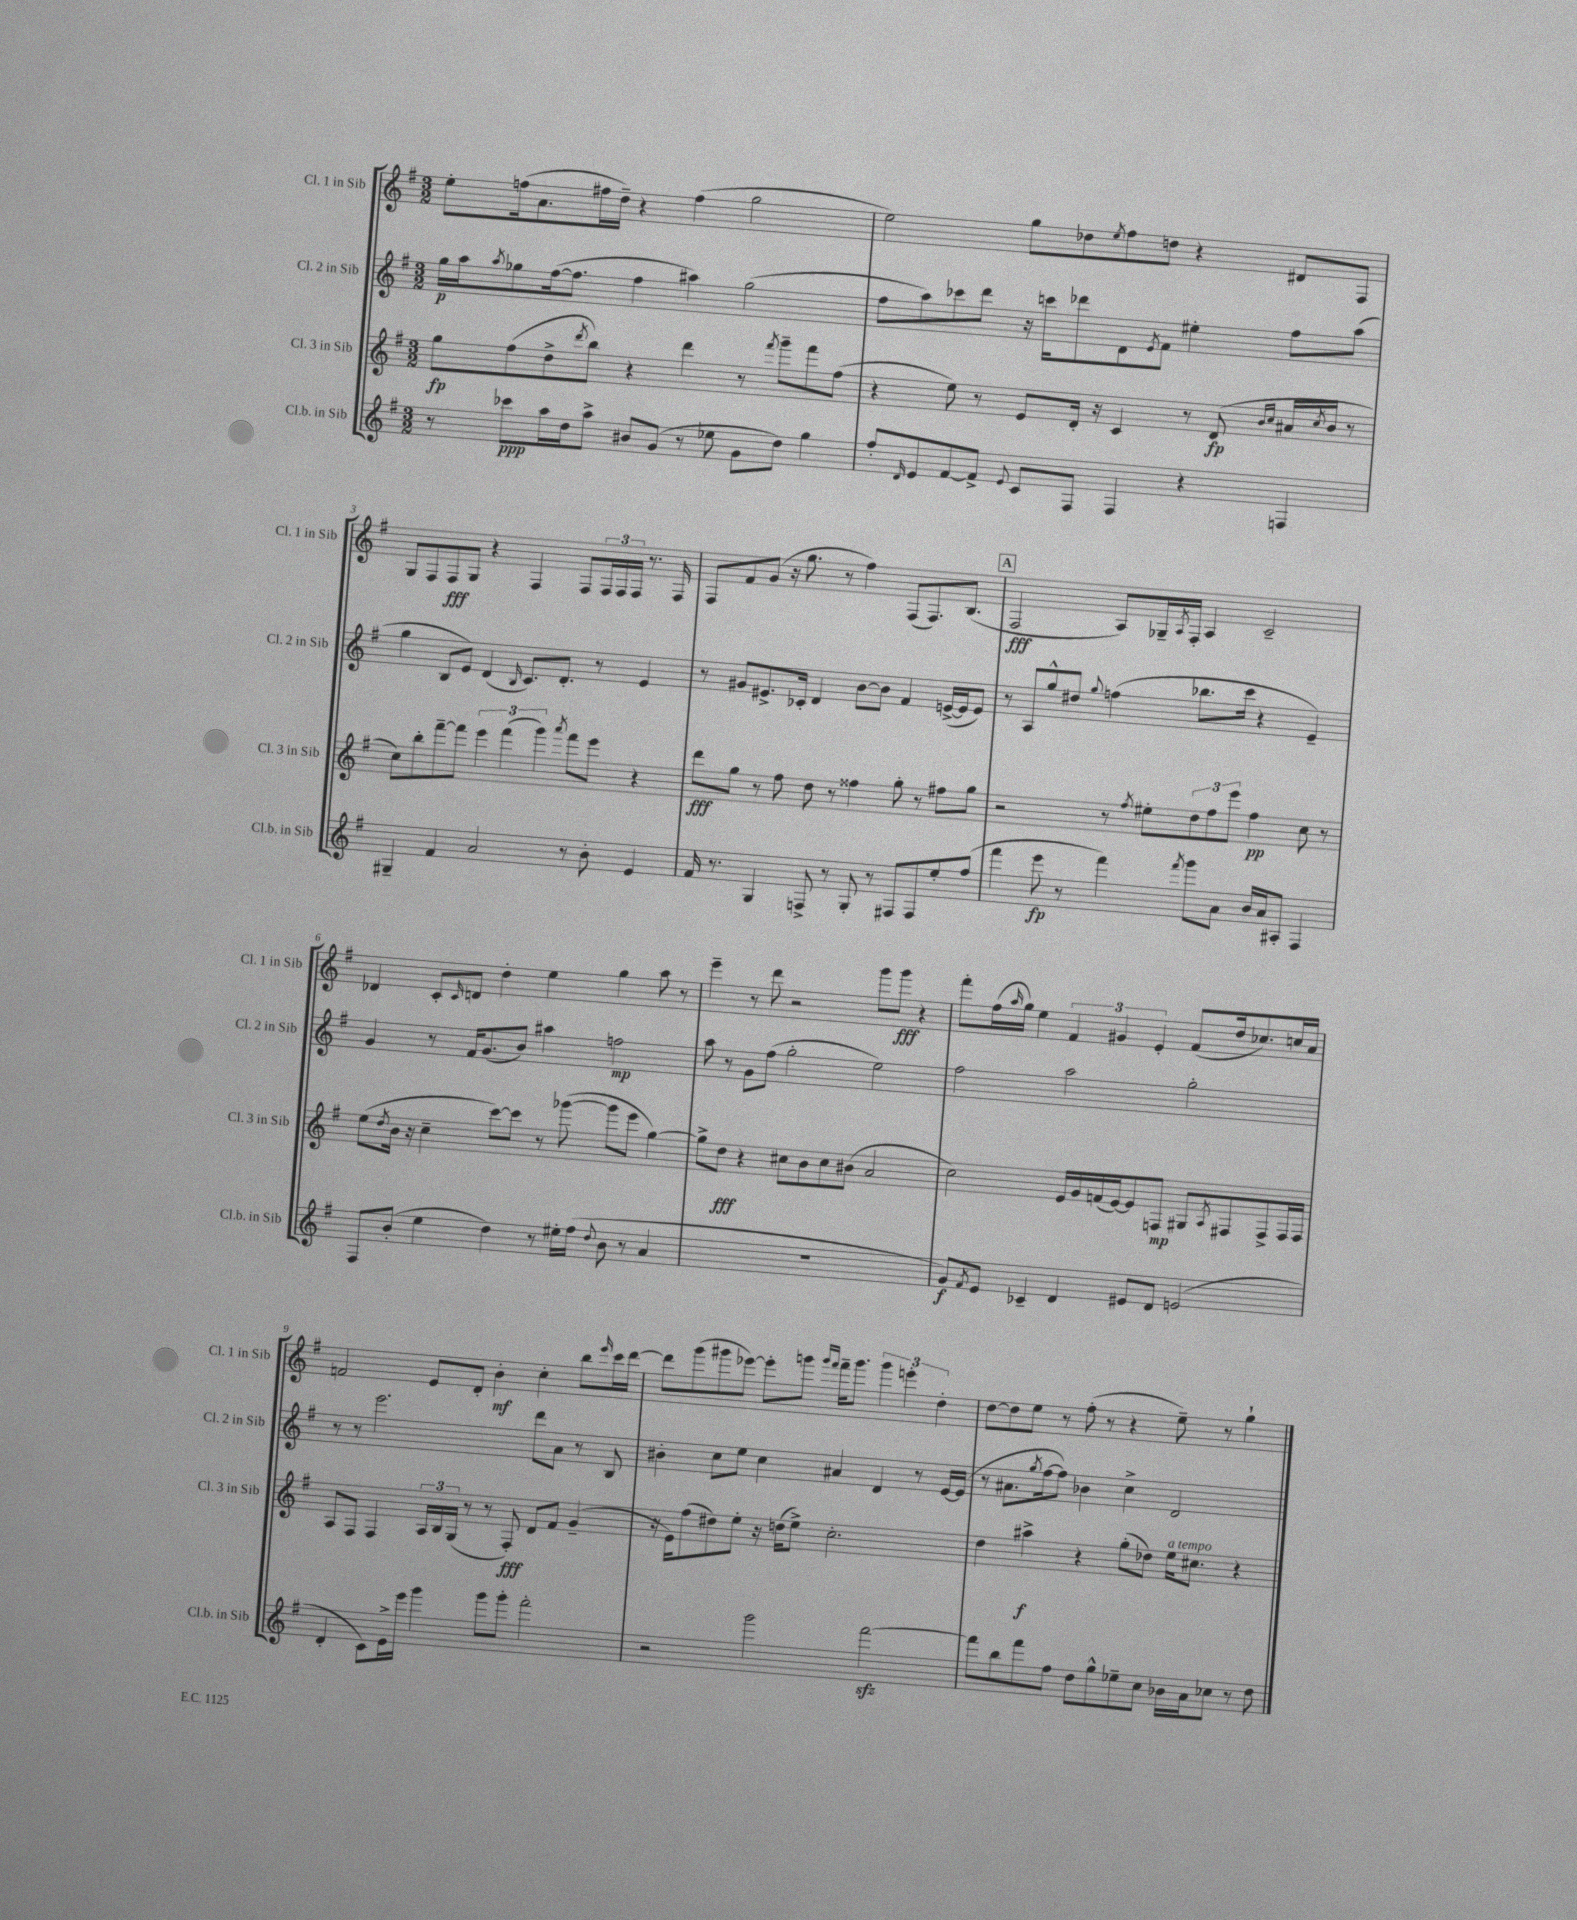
<<
\new StaffGroup <<
\new Staff = "s0" \with { instrumentName = "Cl. 1 in Sib" shortInstrumentName = "Cl. 1 in Sib" } {
    \clef treble \key g \major \numericTimeSignature \time 3/2
    e''8-. f''16( a'8. fis''16 d''16--) r4 fis''4( g''2 |
    e''2) g''8 des''8 \acciaccatura { e''8 } fis''8 d''8 r4 dis'8 fis8 |
    g8 fis8 fis8\fff g8 r4 fis4 fis8 \tuplet 3/2 { fis16 fis16 fis16 } r8. fis16 |
    fis8 fis'8 g'8( r16 g''8. r8 fis''4) fis8( fis8.) b8.( |
    \mark \markup { \box "A" } fis2\fff a8) ges16-- \acciaccatura { a8 } fis16-. a4 c'2-- |
    des'4 c'8-. \grace { c'16 } d'8 d''4-. e''4 g''4 a''8 r8 |
    e'''4-- r8 d'''8 r2 g'''8 g'''8\fff r4 |
    fis'''8-. fis''16( \grace { a''16 } g''16) e''4 \tuplet 3/2 { fis'4 gis'4 e'4-. } fis'8( d''16 ces''8.) c''16 a'16 |
    f'2 e'8 d'8-. b'4-.\mf c''4-. b''8 \grace { e'''16 } c'''16 d'''16~ |
    d'''8 g'''8( gis'''8 ees'''8~) ees'''8-. g'''8 \grace { g'''16 fis'''16 } fis'''16-- g'''8. \tuplet 3/2 { g'''4 e'''4-. d''4-. } |
    d''8~ d''8 e''8 r8 fis''8-.( r8 r4 e''8--) r8 g''4-! \bar "|." |
}
\new Staff = "s1" \with { instrumentName = "Cl. 2 in Sib" shortInstrumentName = "Cl. 2 in Sib" } {
    \clef treble \key g \major \numericTimeSignature \time 3/2
    g''16\p a''16 \acciaccatura { a''8 } ges''8 fis''16~( fis''8. fis''4 ais''4) ges''2( |
    fis''8 a''8) ces'''8 d'''8 r16 c'''16 des'''8 d'8 \acciaccatura { e'8 } fis'8 eis''4-. fis''8 a''8( |
    g''4 b8 e'8) d'4( \grace { b16 } c'8.) d'8.-. r8 e'4 |
    r8 gis'8 eis'8.-> ces'16-. d'4 b'8~ b'8 fis'4 e'16~->( e'16 e'8) |
    \mark \markup { \box "A" } r8 a8 g''8-^ dis''8 \appoggiatura { g''8 } f''4( bes''8. c'''16 r4 e'4--) |
    g'4 r8 fis'16 g'8.( b'8) ais''4 f''2\mp |
    a''8 r8 g'8 fis''8( g''2-. e''2) |
    fis''2 a''2 g''2-. |
    r8 r8 e'''2. d'''8 a'8 r8 b8 |
    bis'4-. c''8 e''8 c''4 ais'4 d'4 r8 e'16~ e'16( |
    r8 ais'8. \acciaccatura { g''8 } fis''16~ fis''8) bes'4 c''4-> d'2 \bar "|." |
}
\new Staff = "s2" \with { instrumentName = "Cl. 3 in Sib" shortInstrumentName = "Cl. 3 in Sib" } {
    \clef treble \key g \major \numericTimeSignature \time 3/2
    g''8\fp fis''8( d''8-> \acciaccatura { d'''8 } b''8) r4 d'''4 r8 \acciaccatura { fis'''8 } g'''8-- fis'''8 fis''8( |
    r4 e''8) r8 e'8 d'16-. r16 c'4 r8 d'8\fp( \grace { b'16 c''16 } ais'16 \acciaccatura { c''8 } b'16 r8 |
    c''8) b''8-. fis'''8~-- fis'''8 \tuplet 3/2 { e'''4 fis'''4( g'''4) } \acciaccatura { a'''8 } fis'''8 e'''8 r4 |
    d'''8\fff g''8 r8 fis''8 d''8 r8 fisis''4 g''8-. r8 fis''8 g''8 |
    \mark \markup { \box "A" } r2 r8 \acciaccatura { fis''8 } eis''8-. \tuplet 3/2 { d''8 fis''8 e'''8 } fis''4\pp c''8 r8 |
    e''8( \acciaccatura { d''8 } b'16 r16 c''4-- c'''8~) c'''8 r8 ges'''8~( ges'''8 e'''8 g''4~) |
    g''8-> d''8\fff r4 cis''8 b'8 cis''8 bis'8( a'2 |
    c''2) e'16 g'16 f'16( e'16~) e'8 f8\mp gis8 \acciaccatura { a8 } fis8 fis8-> fis16 fis16 |
    a8 fis8 fis4 \tuplet 3/2 { a16 b16 g16( } r8 r8 fis8-.\fff) d'8 fis'8 g'4--( |
    r16 e'16) fis''8( dis''8) e''8-. r16 d''16( e''8->) c''2.-. |
    d''4 ais''4->\f r4 g''8-.( des''8) e''16^\markup { \italic "a tempo" } cis''8. r4 \bar "|." |
}
\new Staff = "s3" \with { instrumentName = "Cl.b. in Sib" shortInstrumentName = "Cl.b. in Sib" } {
    \clef treble \key g \major \numericTimeSignature \time 3/2
    r8 ces'''8\ppp a''16 d''16 a''8-> bis'8 g'8( r8 ees''8 g'8 d''8) g''4 |
    fis''8-. \grace { d'16 } e'8 fis'8~ fis'8-> \appoggiatura { e'8 } c'8 fis8 fis4 r4 f4 |
    gis4-- fis'4 a'2 r8 b'8-. e'4 |
    fis'16 r8. g4 f8-> r8 g8-. r8 fis8 fis8 e''8-. fis''8( |
    \mark \markup { \box "A" } fis'''4 e'''8\fp r8 fis'''4) \acciaccatura { fis'''8 } g'''8 a'8 b'16 a'16 ais8-. fis4 |
    fis8 b'8-.( e''4 d''4) r8 eis''16-. fis''16( \appoggiatura { d''8 } b'8 r8 a'4 |
    R1. |
    g'8\f) \acciaccatura { fis'8 } e'8 ces'4-- d'4 eis'8 d'8 e'2( |
    d'4-. c'8) e'16-> e'''16 g'''4 g'''8 g'''8-. fis'''2-. |
    r2 g'''2 fis'''2~\sfz |
    fis'''8 b''8 fis'''8 fis''8 d''8 g''8-^ ees''8-- c''8 bes'16 a'16 ces''8 r8 d''8 \bar "|." |
}
>>
>>
